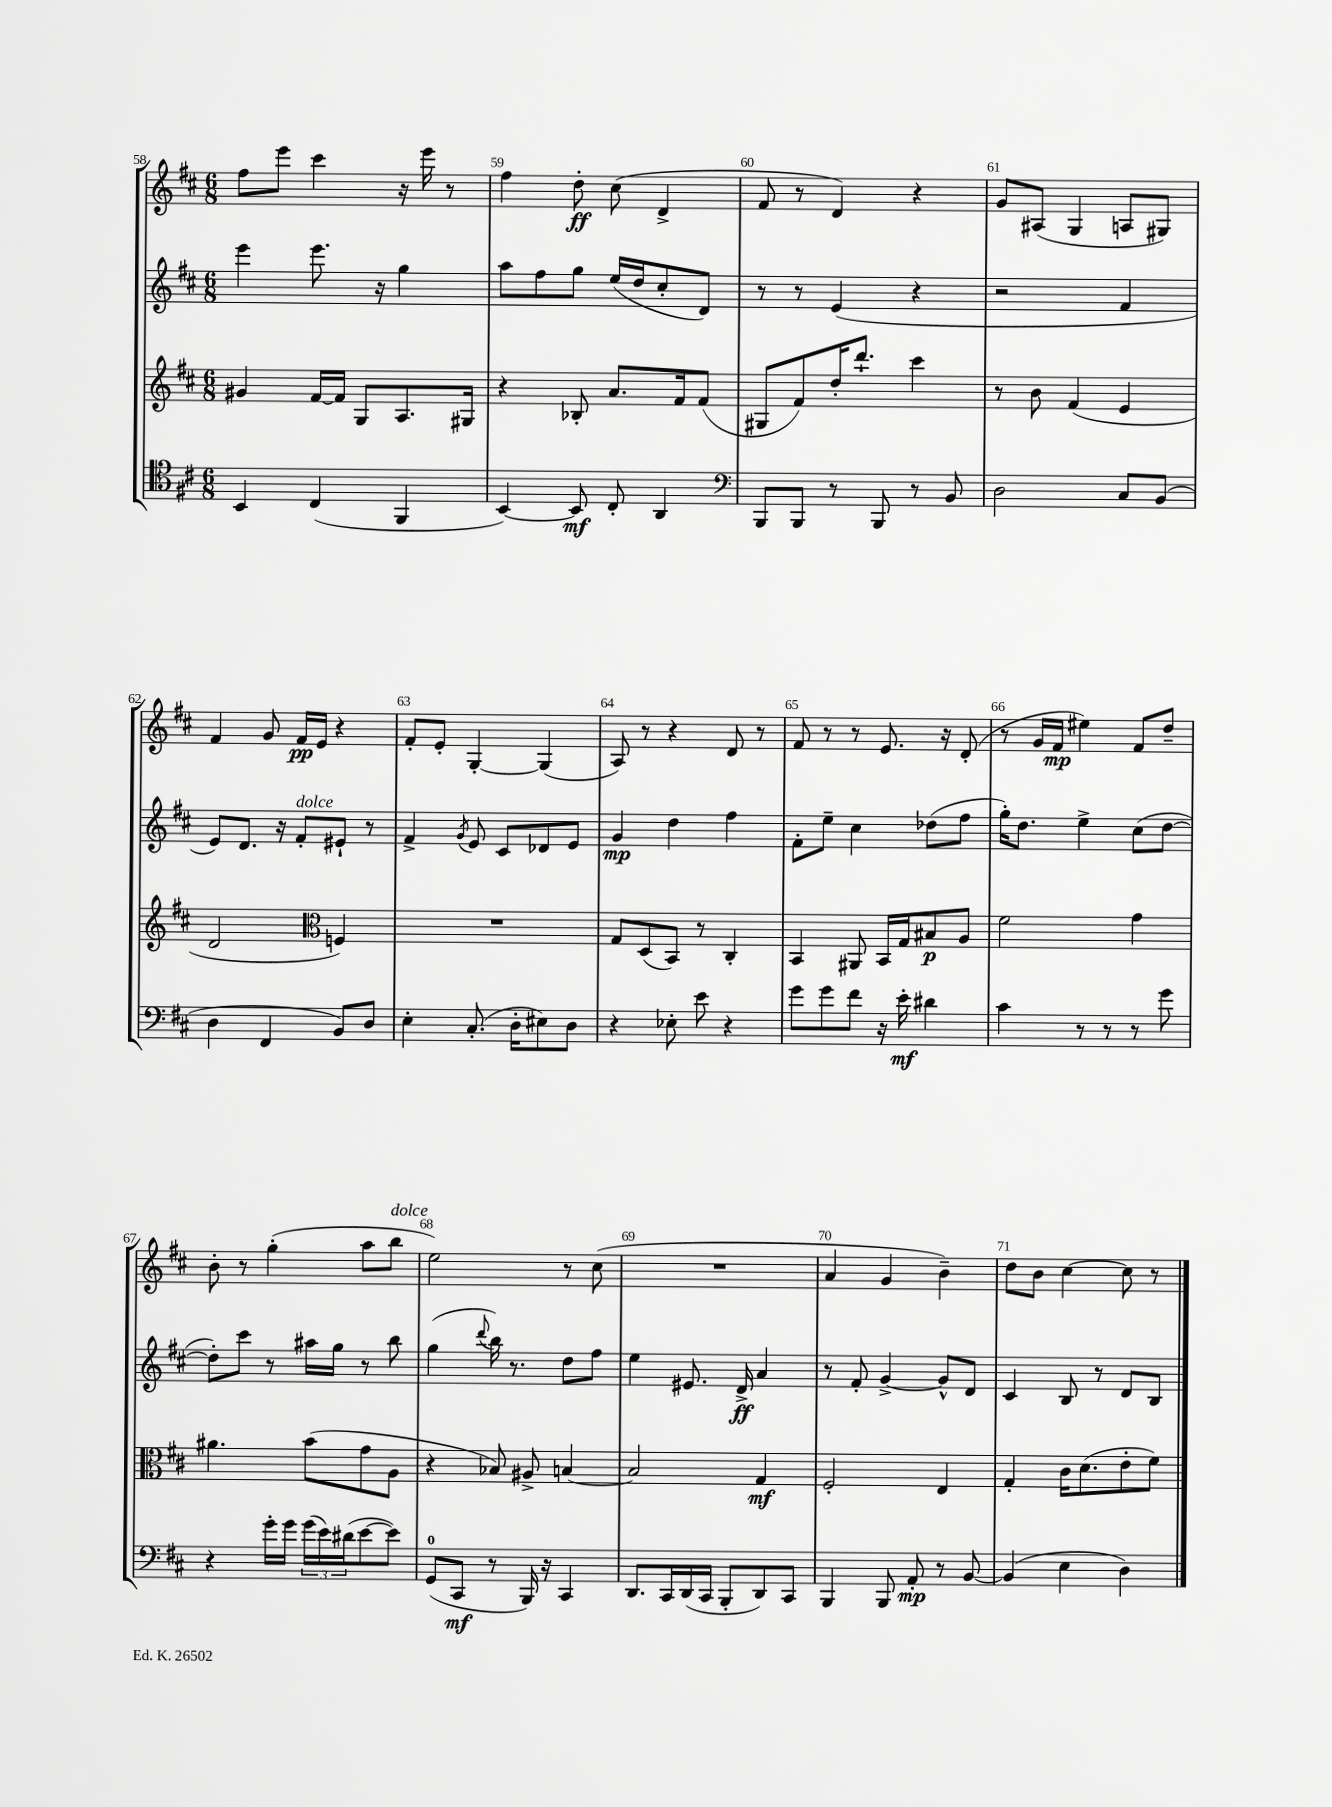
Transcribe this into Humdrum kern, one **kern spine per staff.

**kern	**dynam	**kern	**dynam	**kern	**dynam	**kern	**dynam
*part4	*part4	*part3	*part3	*part2	*part2	*part1	*part1
*staff4	*staff4	*staff3	*staff3	*staff2	*staff2	*staff1	*staff1
*clefC4	*	*clefG2	*	*clefG2	*	*clefG2	*
*k[f#c#]	*	*k[f#c#]	*	*k[f#c#]	*	*k[f#c#]	*
*M6/8	*	*M6/8	*	*M6/8	*	*M6/8	*
=58	=58	=58	=58	=58	=58	=58	=58
4BB/	.	4g#X/	.	4eee\	.	8ff#\L	.
.	.	.	.	.	.	8eee\J	.
(4C#/	.	[16f#/LL	.	8.eee\	.	4ccc#\	.
.	.	16f#/JJ]	.	.	.	.	.
.	.	8G/L	.	.	.	.	.
.	.	.	.	16r	.	.	.
4FF#/	.	8.A/	.	4gg\	.	16r	.
.	.	.	.	.	.	16eee\	.
.	.	.	.	.	.	8r	.
.	.	16G#X/Jk	.	.	.	.	.
=59	=59	=59	=59	=59	=59	=59	=59
[4BB/)	.	4r	.	8aa\L	.	4ff#\	.
.	.	.	.	8ff#\	.	.	.
8BB/]	mf	8B-X'/	.	8gg\J	.	8dd'\	ff
8C#'/	.	8.a/L	.	(16ee/LL	.	(8cc#\	.
.	.	.	.	16dd/J	.	.	.
4AA/	.	.	.	8cc#'/	.	4d^/	.
.	.	16f#/k	.	.	.	.	.
.	.	(8f#/J	.	8d/J)	.	.	.
=60	=60	=60	=60	=60	=60	=60	=60
*clefF4	*	*	*	*	*	*	*
8BBB/L	.	8G#X/L	.	8r	.	8f#/	.
8BBB/J	.	8f#/)	.	8r	.	8r	.
8r	.	16dd'/K	.	(4e/	.	4d/)	.
.	.	8.ddd`/J	.	.	.	.	.
8BBB/	.	.	.	.	.	.	.
8r	.	4ccc#\	.	4r	.	4r	.
8BB/	.	.	.	.	.	.	.
=61	=61	=61	=61	=61	=61	=61	=61
2D\	.	8r	.	2r	.	8g/L	.
.	.	8b\	.	.	.	(8A#X/J	.
.	.	(4f#/	.	.	.	4G/	.
8C#/L	.	4e/	.	4f#/	.	8An/L	.
(8BB/J	.	.	.	.	.	8G#X/J)	.
!!LO:LB:g=z
=62	=62	=62	=62	=62	=62	=62	=62
4D\	.	2d/	.	8e/L)	.	4f#/	.
.	.	.	.	8.d/J	.	.	.
4FF#/	.	.	.	.	.	8g/	.
.	.	.	.	16r	.	.	.
!	!	!	!	!LO:TX:a:i:t=dolce	!	!	!
.	.	.	.	8f#'/L	.	16f#/LL	pp
.	.	.	.	.	.	16e/JJ	.
*	*	*clefC3	*	*	*	*	*
8BB/L)	.	4Fn/)	.	8e#X`/J	.	4r	.
8D/J	.	.	.	8r	.	.	.
=63	=63	=63	=63	=63	=63	=63	=63
4E'\	.	2.r	.	4f#^/	.	8f#'/L	.
.	.	.	.	.	.	8e'/J	.
.	.	.	.	8qg/	.	.	.
(8.C#'/	.	.	.	8e/	.	[4G'/	.
.	.	.	.	8c#/L	.	.	.
16D'\KL	.	.	.	.	.	.	.
8E#X\)	.	.	.	8d-X/	.	(4G/]	.
8D\J	.	.	.	8e/J	.	.	.
=64	=64	=64	=64	=64	=64	=64	=64
4r	.	8G/L	.	4g/	mp	8A/)	.
.	.	(8D/	.	.	.	8r	.
8E-X'\	.	8BB/J)	.	4dd\	.	4r	.
8e\	.	8r	.	.	.	.	.
4r	.	4C#'/	.	4ff#\	.	8d/	.
.	.	.	.	.	.	8r	.
=65	=65	=65	=65	=65	=65	=65	=65
8g\L	.	4BB/	.	8f#'\L	.	8f#/	.
8g\	.	.	.	8ee~\J	.	8r	.
8f#\J	.	8AA#X/	.	4cc#\	.	8r	.
16r	.	16BB/LL	.	.	.	8.e/	.
16e'\	mf	16G/J	.	.	.	.	.
4d#X\	.	8B#X/	p	(8dd-X\L	.	.	.
.	.	.	.	.	.	16r	.
.	.	8A/J	.	8ff#\J	.	(8d'/	.
=66	=66	=66	=66	=66	=66	=66	=66
4c#\	.	2f#\	.	16gg'\KL)	.	8r	.
.	.	.	.	8.dd\J	.	.	.
.	.	.	.	.	.	16g/LL	.
.	.	.	.	.	.	16f#/JJ	mp
8r	.	.	.	4ee^\	.	4ee#X\)	.
8r	.	.	.	.	.	.	.
8r	.	4g\	.	(8cc#\L	.	8f#/L	.
8g\	.	.	.	[8dd\J	.	8dd~/J	.
!!LO:LB:g=z
=67	=67	=67	=67	=67	=67	=67	=67
4r	.	4.a#X\	.	8dd'\L])	.	8b'\	.
.	.	.	.	8ccc#\J	.	8r	.
16g'\LL	.	.	.	8r	.	(4gg'\	.
16g\JJ	.	.	.	.	.	.	.
(24g\LL	.	(8b\L	.	16aa#X\LL	.	.	.
24e\)	.	.	.	.	.	.	.
.	.	.	.	16gg\JJ	.	.	.
(24d#X\J	.	.	.	.	.	.	.
[8e\	.	8g\	.	8r	.	8aa\L	.
!	!	!	!	!	!	!LO:TX:a:i:t=dolce	!
8e\J])	.	8A\J	.	8bb\	.	8bb\J	.
=68	=68	=68	=68	=68	=68	=68	=68
(8GG/L	.	4r	.	(4gg\	.	2ee\)	.
8CC#/J	mf	.	.	.	.	.	.
.	.	.	.	8qqddd/	.	.	.
8r	.	8B-X/)	.	16bb\)	.	.	.
.	.	.	.	8.r	.	.	.
16BBB/)	.	8A#X^/	.	.	.	.	.
16r	.	.	.	.	.	.	.
4CC#/	.	[4Bn/	.	8dd\L	.	8r	.
.	.	.	.	8ff#\J	.	(8cc#\	.
=69	=69	=69	=69	=69	=69	=69	=69
8.DD/L	.	2B/]	.	4ee\	.	2.r	.
16CC#/L	.	.	.	.	.	.	.
(16DD/	.	.	.	8.e#X/	.	.	.
16CC#/JJ	.	.	.	.	.	.	.
8BBB'/L	.	.	.	.	.	.	.
.	.	.	.	16d^/	ff	.	.
8DD/)	.	4G/	mf	4a/	.	.	.
8CC#/J	.	.	.	.	.	.	.
=70	=70	=70	=70	=70	=70	=70	=70
4BBB/	.	2F#'/	.	8r	.	4a/	.
.	.	.	.	8f#'/	.	.	.
8BBB/	.	.	.	[4g^/	.	4g/	.
8AA'/	mp	.	.	.	.	.	.
8r	.	4E/	.	8g^^/L]	.	4b~\)	.
[8BB/	.	.	.	8d/J	.	.	.
=71	=71	=71	=71	=71	=71	=71	=71
(4BB/]	.	4G'/	.	4c#/	.	8dd\L	.
.	.	.	.	.	.	8b\J	.
4E\	.	16c#\KL	.	8B/	.	[4cc#\	.
.	.	(8.d\	.	.	.	.	.
.	.	.	.	8r	.	.	.
4D\)	.	8e'\	.	8d/L	.	8cc#\]	.
.	.	8f#\J)	.	8B/J	.	8r	.
==	==	==	==	==	==	==	==
*-	*-	*-	*-	*-	*-	*-	*-
